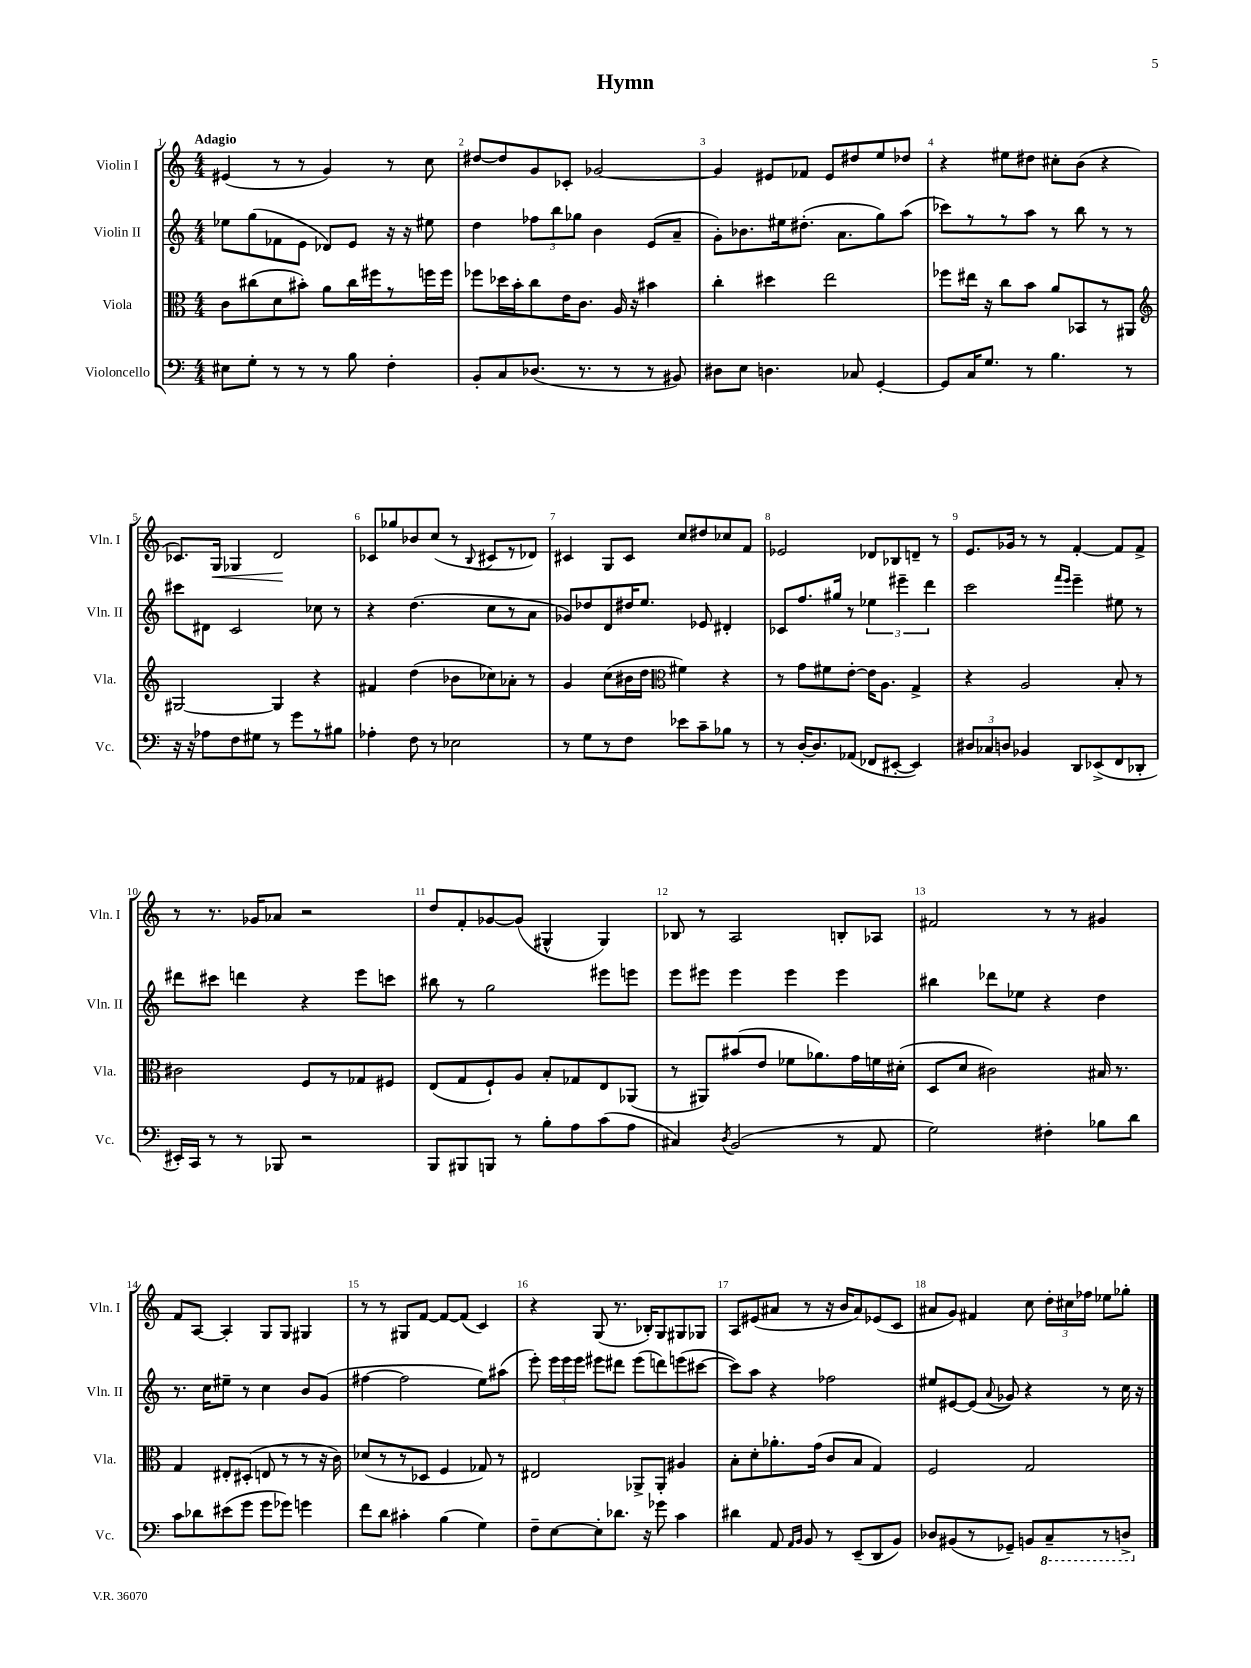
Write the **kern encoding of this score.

**kern	**kern	**kern	**kern	**dynam
*part4	*part3	*part2	*part1	*part1
*staff4	*staff3	*staff2	*staff1	*staff1
*I"Violoncello	*I"Viola	*I"Violin II	*I"Violin I	*
*I'Vc.	*I'Vla.	*I'Vln. II	*I'Vln. I	*
*clefF4	*clefC3	*clefG2	*clefG2	*
*k[]	*k[]	*k[]	*k[]	*
*M4/4	*M4/4	*M4/4	*M4/4	*
=1	=1	=1	=1	=1
!	!	!	!LO:TX:a:B:t=Adagio	!
8E#X\L	8c\L	8ee-X\L	(4e#X/	.
8G'\J	(8cc#X\	(8gg\	.	.
8r	8d\	8f-X\	8r	.
8r	8b#X'\J)	8e\J	8r	.
8r	8a\L	8d-X/L)	4g/)	.
8B\	16cc#\L	8e/J	.	.
.	16ff#X\J	.	.	.
4F'\	8r	16r	8r	.
.	.	16r	.	.
.	16ffn\L	8ee#X\	8cc\	.
.	16ff\JJ	.	.	.
=2	=2	=2	=2	=2
8BB'/L	8ff-X\L	4dd\	[8dd#X/L	.
8C/	16dd-X\L	.	8dd#/]	.
.	16b'\J	.	.	.
(8.D-X/J	8cc\	12ff-X\L	8g/	.
.	.	12bb\	.	.
.	16e\K	.	8c-X'/J	.
.	.	12gg-X\J	.	.
8.r	8.c\J	.	.	.
.	.	4b\	[2g-X/	.
8r	16A/	.	.	.
.	16r	.	.	.
8r	4b#X\	(8e/L	.	.
8BB#X/)	.	8a~/J	.	.
=3	=3	=3	=3	=3
8D#X\L	4cc'\	8g'\L)	4g-/]	.
8E\J	.	8.b-X\	.	.
4.Dn\	4dd#X\	.	8e#X/L	.
.	.	16ee#X\k	.	.
.	.	(8.dd#X'\J	8f-X/J	.
.	2ee\	.	8e#/L	.
.	.	8.a\L	.	.
8C-X/	.	.	8dd#X/	.
[4GG'/	.	8gg\)	8ee/	.
.	.	(8aa\J	8dd-X/J	.
=4	=4	=4	=4	=4
8GG/L]	8ff-X\L	8ccc-X\L)	4r	.
16C/K	16ee#X\Jk	8r	.	.
8.G/J	16r	.	.	.
.	8cc\L	8r	8ee#X\L	.
8r	8b\J	8aa\J	8dd#X\J	.
4.B\	8a/L	8r	8cc#X'\L	.
.	8BB-X/	8bb\	(8b\J	.
.	8r	8r	4r	.
8r	8AA#X/J	8r	.	.
!!LO:LB:g=z
=5	=5	=5	=5	=5
*	*clefG2	*	*	*
16r	[2G#X/	8ccc#X\L	8.c-X/L)	.
16r	.	.	.	.
8A-X\L	.	8d#X\J	.	.
!	!	!	!	!LO:HP:b
.	.	.	16G/Jk	<
8F\	.	2c/	4G-X/	.
8G#X\J	.	.	.	.
8r	4G#/]	.	2d/	.
8g\L	.	.	.	.
8r	4r	8cc-X\	.	.
8B#X\J	.	8r	.	.
.	.	.	.	[
=6	=6	=6	=6	=6
4A-X'\	4f#X/	4r	8c-X/L	.
.	.	.	8gg-X/	.
8F\	(4dd\	(4.dd\	8b-X/	.
8r	.	.	(8cc/J	.
2E-X\	8b-X\L	.	8r	.
.	.	.	8qqB/	.
.	8cc-X\)	8cc\L	8c#X/L	.
.	8a-X'\J	8r	8r	.
.	8r	8a\J	8d-X/J)	.
=7	=7	=7	=7	=7
8r	4g/	8g-X/L)	4c#X/	.
8G\L	.	8dd-X/	.	.
8r	(8cc\L	8d/	8G/L	.
8F\J	16b#X\L	16dd#X/K	8c#/J	.
.	16dd\JJ	8.ee/J	.	.
*	*clefC3	*	*	*
8e-X\L	4f#X\)	.	8cc/L	.
8c~\	.	8e-X/	8dd#X/	.
8B-X\J	4r	4d#X'/	8cc-X/	.
8r	.	.	8f/J	.
=8	=8	=8	=8	=8
8r	8r	8c-X/L	2e-X/	.
[16D'/KL	8g\L	8.ff/	.	.
8.D/]	.	.	.	.
.	8f#X\	.	.	.
.	.	16gg#X/Jk	.	.
(8AA-X/J	[8e'\J	8r	.	.
8FF-X/L	16e\KL]	6ee-X\	8d-X/L	.
.	8.A\J	.	.	.
[8EE#X'/J	.	.	8B-X/	.
.	.	6eee#X~\	.	.
4EE#/])	4G^/	.	8dn~/J	.
.	.	6ddd\	.	.
.	.	.	8r	.
=9	=9	=9	=9	=9
12D#X/L	4r	2ccc\	8.e/L	.
12C-X/	.	.	.	.
12Dn/J	.	.	.	.
.	.	.	16g-X/Jk	.
4BB-X/	2A/	.	8r	.
.	.	.	8r	.
.	.	16qqfff/LL	.	.
.	.	16qqeee/JJ	.	.
8DD/L	.	4eee~\	[4f'/	.
(8EE-X^/	.	.	.	.
8FF/	8B'/	8ee#X\	8f/L]	.
8DD-X'/J	8r	8r	8f^/J	.
!!LO:LB:g=z
=10	=10	=10	=10	=10
16EE#X'/LL)	2c#X\	8ddd#X\L	8r	.
16CC/JJ	.	.	.	.
8r	.	8ccc#X\J	8.r	.
8r	.	4dddn\	.	.
.	.	.	16g-X/KL	.
8BBB-X/	.	.	8a-X/J	.
2r	8F/L	4r	2r	.
.	8r	.	.	.
.	8G-X/	8eee\L	.	.
.	8F#X/J	8cccn\J	.	.
=11	=11	=11	=11	=11
8BBB/L	(8E/L	8bb#X\	8dd/L	.
8BBB#X/	8G/	8r	8f'/	.
8BBBn/J	8F`/)	2gg\	[8g-X/	.
8r	8A/J	.	(8g-/J]	.
8B'\L	8B'/L	.	4G#X^^/	.
8A\	8G-X/	.	.	.
(8c\	8E/	8eee#X\L	4G#/)	.
8A\J	(8AA-X/J	8eeen\J	.	.
=12	=12	=12	=12	=12
4C#X/)	8r	8eee\L	8B-X/	.
.	8AA#X/L)	8eee#X\J	8r	.
8qD/	.	.	.	.
(2BB/	(8b#X/	4eee#\	2A/	.
.	8e/J	.	.	.
.	8f-X\L	4eee#\	.	.
.	8.a-X\)	.	.	.
8r	.	4eee#\	8Bn'/L	.
.	16g\L	.	.	.
8AA/	16fn\	.	8A-X/J	.
.	(16d#X'\JJ	.	.	.
=13	=13	=13	=13	=13
2G\)	8D/L	4bb#X\	2f#X/	.
.	8d/J	.	.	.
.	2c#X\)	8ddd-X\L	.	.
.	.	8ee-X\J	.	.
4F#X'\	.	4r	8r	.
.	.	.	8r	.
8B-X\L	16B#X/	4dd\	4g#X/	.
.	8.r	.	.	.
8d\J	.	.	.	.
!!LO:LB:g=z
=14	=14	=14	=14	=14
8c\L	4G/	8.r	8f/L	.
8d-X\	.	.	[8A/J	.
.	.	16cc\KL	.	.
(8e#X\	8E#X'/L	8ee#X~\J	4A'/]	.
8g\J	(8D#X'/J	8r	.	.
8g\L	8En/	4cc\	8G/L	.
8g-X\J)	8r	.	8G/J	.
4gn\	8r	8b/L	4G#X/	.
.	16r	(8g/J	.	.
.	16c\)	.	.	.
=15	=15	=15	=15	=15
8f\L	(8d-X/L	[4ff#X\	8r	.
8d\J	8r	.	8r	.
4c#X'\	8r	2ff#\]	8G#X/L	.
.	8D-X/J	.	[8f/J	.
(4B\	4F/	.	8f/L_	.
.	.	.	(8f/J]	.
4G\)	8G-X/)	8ee\L)	4c/)	.
.	8r	(8aa#X\J	.	.
=16	=16	=16	=16	=16
8F~\L	2E#X/	8eee'\)	4r	.
[8E\	.	24eee\LL	.	.
.	.	24eee\	.	.
.	.	24eee\JJ	.	.
8E'\]	.	8eee#X\L	(8G/	.
8.d-X\J	.	8ddd#X\J	8.r	.
.	8AA-X^/L	(8eee#\L	.	.
16r	.	.	16B-X'/KL)	.
8g-X\	8AA-'/J	8dddn\)	8G/	.
4c\	4A#X/	(8eeen\	8G#X/	.
.	.	[8ccc#X\J	8G-X/J	.
=17	=17	=17	=17	=17
4d#X\	8B'\L	8ccc#\L])	8A/L	.
.	8d'\	8aa\J	(8e#X/	.
8AA/	8.a-X'\	4r	8a#X/J	.
16qqAA/LL	.	.	.	.
16qqBB/JJ	.	.	.	.
8BB/	.	.	8r	.
.	(16g\Jk	.	.	.
8r	8c/L	2ff-X\	16r	.
.	.	.	16b/KL	.
(8EE~/L	8B/J	.	8a#/)	.
8DD/	4G/)	.	(8e-X/	.
8BB/J)	.	.	8c/J	.
=18	=18	=18	=18	=18
8D-X/L	2F/	8ee#X/L	8a#X/L	.
(8BB#X/	.	[8e#X/	8g/J)	.
8r	.	(8e#/J]	4f#X/	.
.	.	8qqa/	.	.
8GG-X~/J)	.	8g-X/)	.	.
8BBn/L	2G/	4r	8cc\	.
*8ba	*	*	*	*
8CC~/	.	.	24dd'\LL	.
.	.	.	24cc#X\	.
.	.	.	24ff-X\JJ	.
8r	.	8r	8ee-X\L	.
8DDn^/J	.	16cc\	8gg-X'\J	.
.	.	16r	.	.
*X8ba	*	*	*	*
==	==	==	==	==
*-	*-	*-	*-	*-
